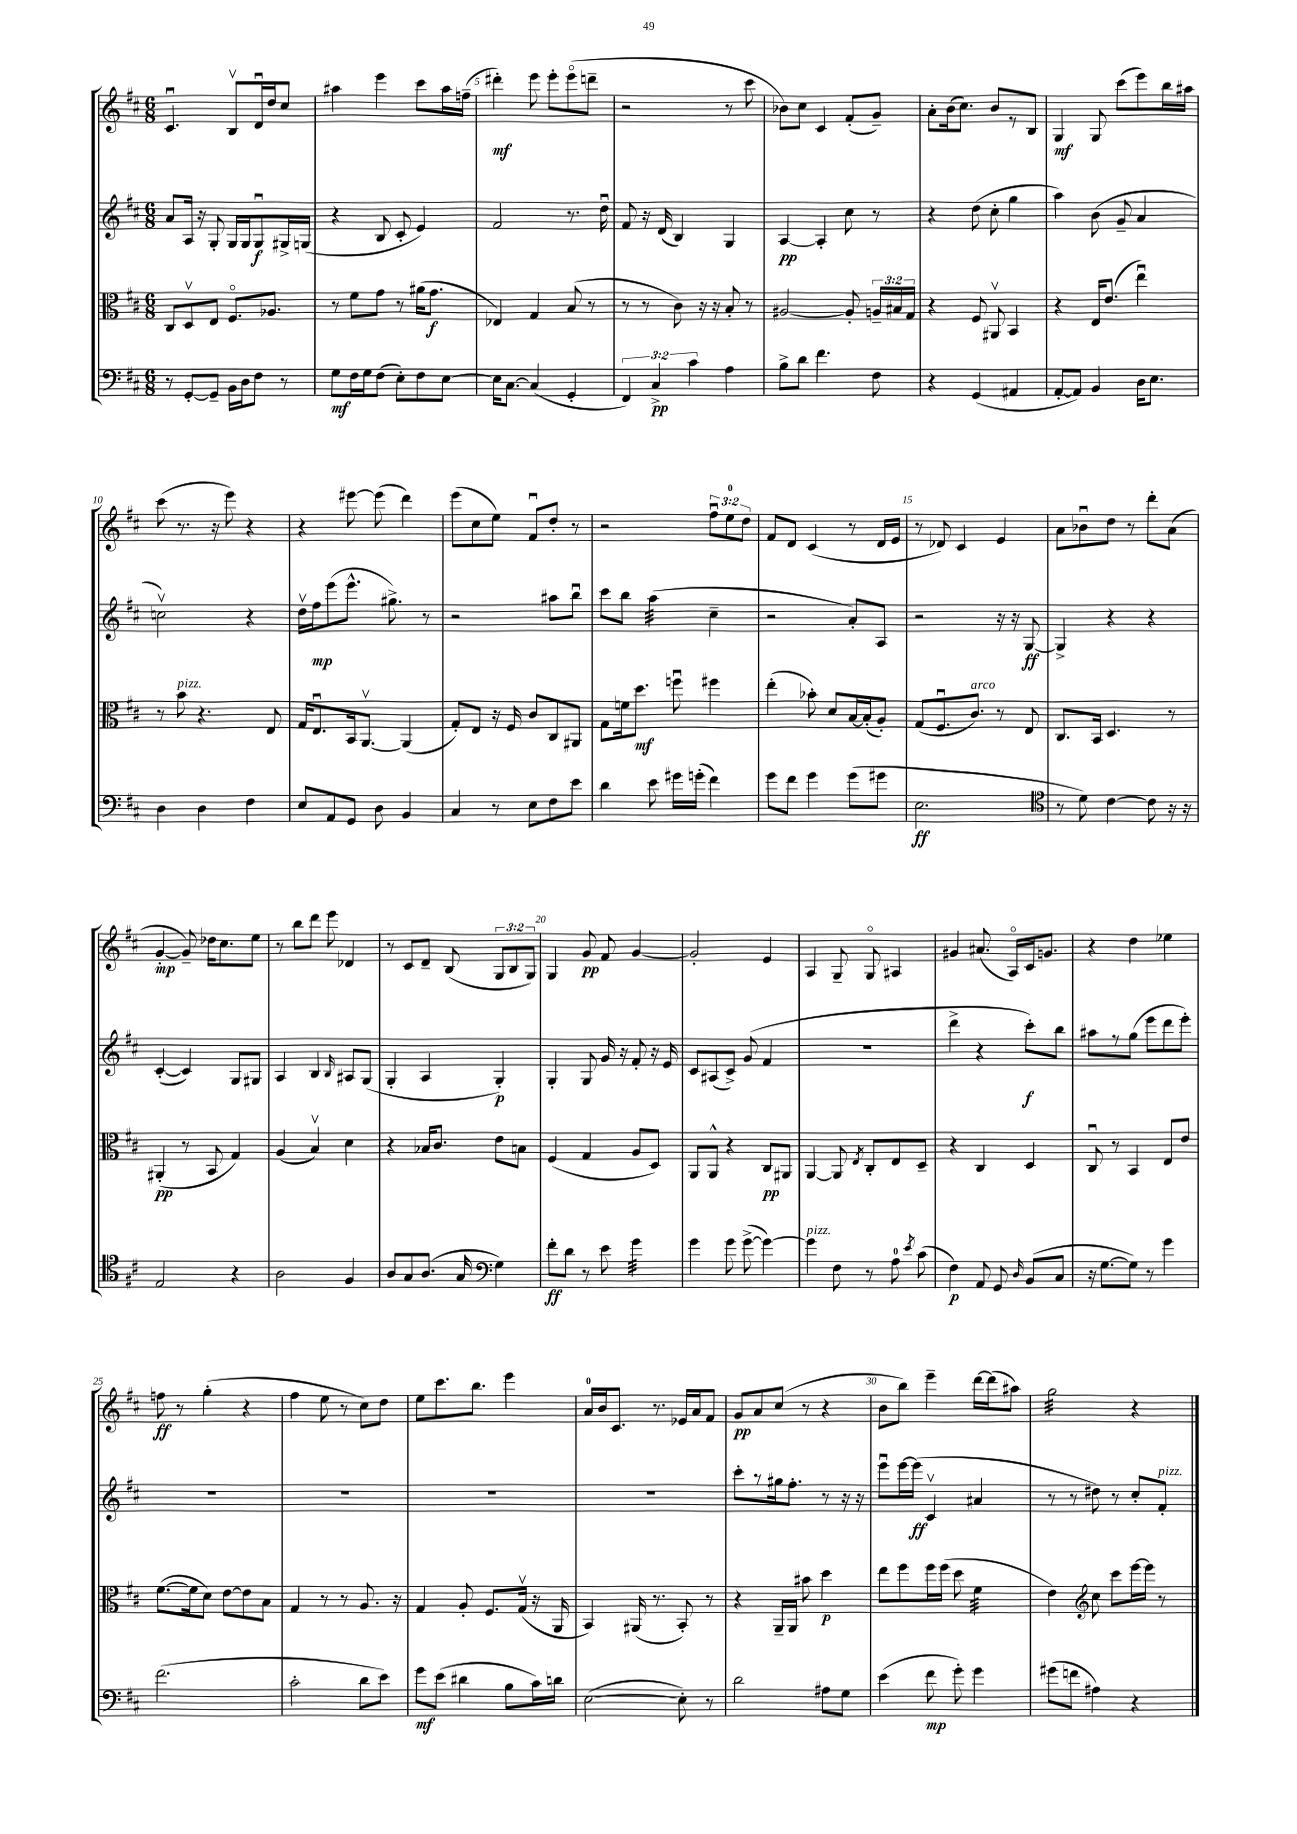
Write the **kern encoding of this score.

**kern	**kern	**kern	**kern
*staff4	*staff3	*staff2	*staff1
*clefF4	*clefC3	*clefG2	*clefG2
*k[f#c#]	*k[f#c#]	*k[f#c#]	*k[f#c#]
*M6/8	*M6/8	*M6/8	*M6/8
8r	8C#	8a	4.c#u
[8GG'	8Dv	16A	.
.	.	16r	.
8GG~]	8E	8G'	.
16BB	8.F#o	16G	8Bv
16D	.	16G	.
8F#	.	8Gu	16du
.	8.A-	.	16dd
8r	.	16G#^	8cc#
.	.	(16G	.
=	=	=	=
8G	8r	4r	4aa#
16F#	8f#	.	.
16G	.	.	.
(8F#	8g	8B	4eee
8E')	8r	8c#'	.
8F#	(16a#	4e)	8ccc#
.	8.g	.	.
[8E	.	.	16aa#
.	.	.	(16ff~
=	=	=	=
16E]	4E-)	2f#	4ddd#')
[8.C#	.	.	.
(4C#]	4G	.	8eee
.	.	.	8eee'
4GG'	(8B	8.r	(8eeeo
.	8r	.	8ddd~
.	.	16ddu	.
=	=	=	=
6FF#)	8r	8f#	2r
.	8r	16r	.
6C#^	.	.	.
.	.	(16d	.
.	8c#)	4B)	.
6c#	.	.	.
.	16r	.	.
.	16r	.	.
4A	8B'	4G	8r
.	8r	.	8ccc#
=	=	=	=
8B^	[2A#	[4A	8b-)
8d	.	.	8cc#
4.f#	.	4A']	4c#
.	8A#']	8cc#	(8f#'
8F#	24A~	8r	8g~)
.	24B#	.	.
.	24G	.	.
=	=	=	=
4r	4r	4r	8a'
.	.	.	(16b
.	.	.	8.cc#)
(4GG	8F#	(8dd	.
.	8AA#v	8cc#'	8b
4AA#	4BB	4gg	8r
.	.	.	8B
=	=	=	=
[8AA'	4r	4aa)	4G
8AA])	.	.	.
4BB	16E	(8b	8G
.	(8.e	.	.
.	.	8g~	(8ccc#
16D	4eeu)	4a	8eee)
8.E	.	.	.
.	.	.	16bb
.	.	.	16aa#
=	=	=	=
4D	8r	2ccv)	(8ccc#
.	8b	.	8.r
4D	4.r	.	.
.	.	.	16r
.	.	.	8eee)
4F#	.	4r	4r
.	8E	.	.
=	=	=	=
8E	16G	16ddv	4r
.	8.Eu	16ff#	.
8AA	.	(8eee	.
8GG	16BB	8.eee^^	[8eee#
.	[8.AAv	.	.
8D	.	.	(8eee#]
.	.	8.gg#^)	.
4BB	(4AA]	.	4ddd)
.	.	8r	.
=	=	=	=
4C#	8G')	2r	(8eee
.	8E	.	8cc#
8r	16r	.	8ee)
.	16F#	.	.
8E	8c#	.	8f#u
8F#	8C#	8aa#	8dd'
8e	8AA#	8bbu	8r
=	=	=	=
4d	8G	8ccc#	2r
.	16f	8bb	.
.	8.dd	.	.
8e	.	(4aa	.
16g#	8ffu	.	.
(16g'	.	.	.
4f#)	4ff#	4cc#~	12ff#u
.	.	.	12ee
.	.	.	12dd
=	=	=	=
8g	(4ee'	2r	8f#
8f#	.	.	8d
4g	8b-')	.	(4c#
.	8d	.	.
(8g	[16B	8a')	8r
.	(16B']	.	.
8g#	8A')	8A	16d
.	.	.	16e
=	=	=	=
2.E	(8G	2r	8r
.	8.F#u	.	8d-)
.	.	.	4c#
.	8.c#)	.	.
.	8r	16r	4e
.	.	16r	.
.	8E	[8G	.
=	=	=	=
*clefC4	*	*	*
8r	8.C#	4G^]	8a
8d)	.	.	8b-u
.	16BB	.	.
[4c#	4.D	4r	8dd
.	.	.	8r
8c#]	.	4r	8ddd'
16r	8r	.	(8a
16r	.	.	.
=	=	=	=
2E	(4AA#'	([4c#'	[4g'
.	8r	4c#])	8g~])
.	8BB	.	16dd-
.	.	.	8.cc#
4r	4G)	8G	.
.	.	8G#	8ee
=	=	=	=
2A	(4A	4A	8r
.	.	.	8bb
.	4Bv)	4B	8ddd
.	.	.	8eee
.	.	16qqB	.
4F#	4d	8A#	4d-
.	.	(8G	.
=	=	=	=
8A	4r	4G'	8r
8G	.	.	8c#
(8.A	16B-	4A	8d~
.	8.c#	.	.
.	.	.	(8B
16G	.	.	.
*clefF4	*	*	*
4G)	8e	4G')	12G
.	.	.	12B
.	8B	.	.
.	.	.	12G)
=	=	=	=
8f#'	(4F#	4G'	4G
8d	.	.	.
8r	4G	8G	8g
8e	.	16g	8f#
.	.	16r	.
4g	8A	8f#'	[4g
.	8D)	16r	.
.	.	16e	.
=	=	=	=
4g	8AA	8c#	2g']
.	8AA^^	(8A#	.
8g	4r	8c#^)	.
([8g^	.	(8g	.
4g_)	8C#	4f#	4e
.	8AA#	.	.
=	=	=	=
4g]	[4AA	2.r	4A
8F#	8AA]	.	8G~
.	8qE	.	.
8r	8C#'	.	8Go
8A	8E	.	4A#
8qe	.	.	.
(8c#	8D~	.	.
=	=	=	=
4F#)	4r	4ddd^	4g#
8AA	4C#	4r	(8.a#
8GG	.	.	.
.	.	.	16Ao)
16qqD	.	.	.
(8BB	4D	8ccc#')	16c#
.	.	.	8.g
8C#	.	8bb	.
=	=	=	=
16r	8C#u	8aa#	4r
[8.G	.	.	.
.	8r	8r	.
8G])	4BB	(8gg	4dd
8r	.	8eee	.
4g	8E	8ddd	4ee-
.	8e	8eee')	.
=	=	=	=
(2.f#	([8.f#	2.r	8ff
.	.	.	8r
.	16f#]	.	.
.	8d)	.	(4gg'
.	[8e	.	.
.	8e]	.	4r
.	8B	.	.
=	=	=	=
2c#'	4G	2.r	4ff#
.	8r	.	8ee
.	8r	.	8r
8d	8.A	.	8cc#)
8e)	.	.	8dd
.	16r	.	.
=	=	=	=
8g	4G	2.r	8ee
(8e	.	.	8.ccc#
4d#	8A'	.	.
.	.	.	8.bb
.	8.F#	.	.
8B	.	.	4eee
.	(16Gv	.	.
16c#)	16r	.	.
16d	16AA	.	.
=	=	=	=
([2E	4BB)	2.r	16a
.	.	.	16b
.	.	.	8.c#
.	(16AA#	.	.
.	8.r	.	8.r
8E'])	8BB')	.	16e-
.	.	.	16a
8r	8r	.	8f#
=	=	=	=
2d	4r	8ccc#'	8g
.	.	8r	8a
.	16AA~	16gg#	(8cc#
.	16AA	8.ff#'	.
.	8b#	.	8r
8A#	4dd	8r	4r
8G	.	16r	.
.	.	16r	.
=	=	=	=
(4e	8ee	8eeeu	8b
.	8ff#	[16eee	8bb)
.	.	(16eee]	.
8f#	16ff#	4c#v	4eee~
.	(16ff#	.	.
8g')	8dd	.	.
4g	4f#	4a#	[16ddd
.	.	.	(16ddd]
.	.	.	8aa#)
=	=	=	=
(8g#	4e)	8r	2gg
8f	.	8r	.
*	*clefG2	*	*
4A#)	8cc#	8dd#)	.
.	8ccc#	8r	.
4r	[16eee	8cc#'	4r
.	16eee]	.	.
.	8r	8f#'	.
==	==	==	==
*-	*-	*-	*-
